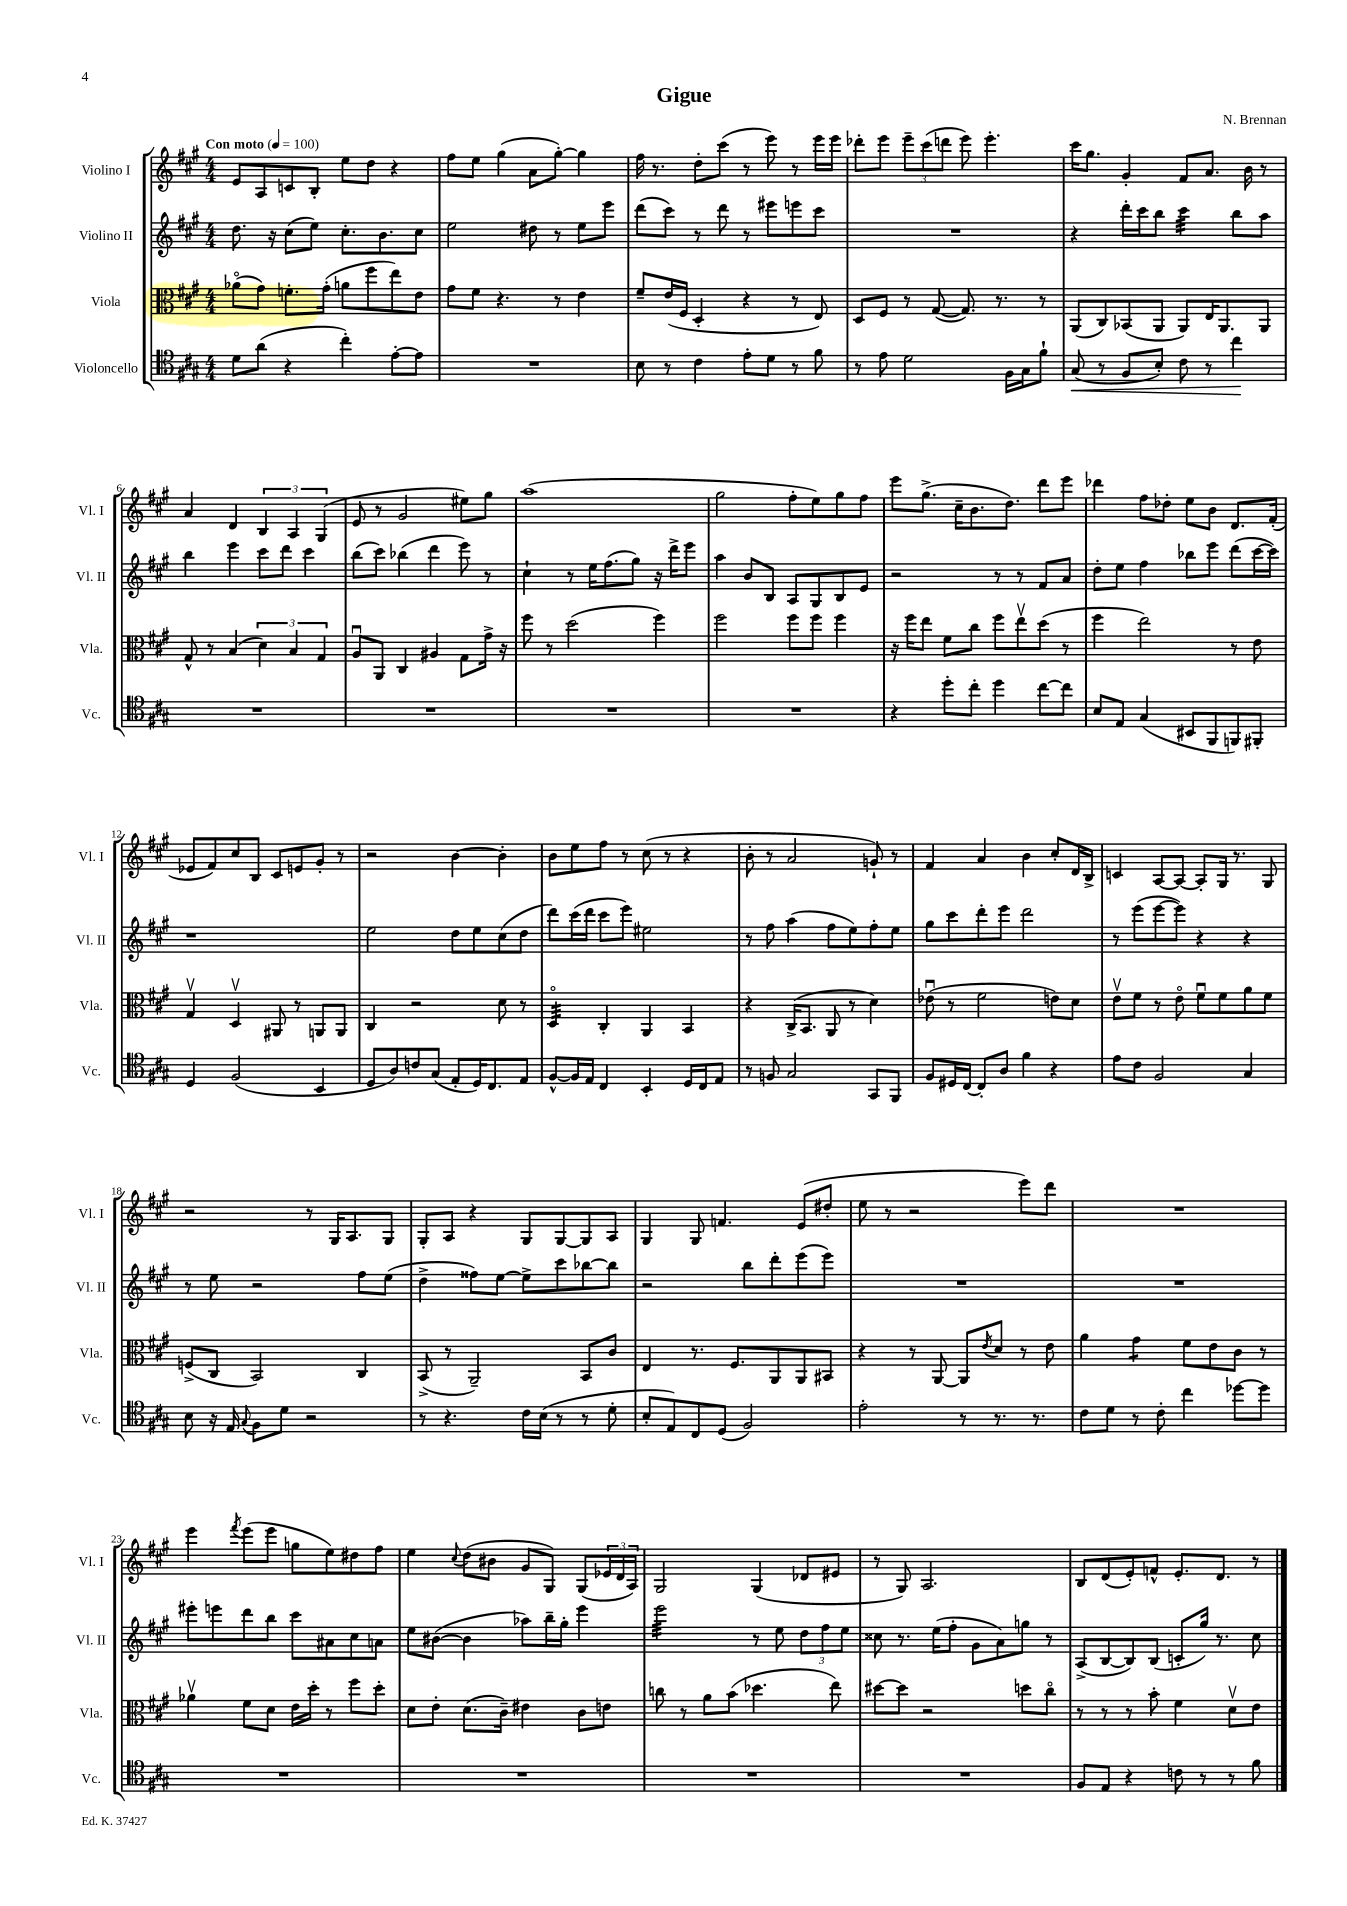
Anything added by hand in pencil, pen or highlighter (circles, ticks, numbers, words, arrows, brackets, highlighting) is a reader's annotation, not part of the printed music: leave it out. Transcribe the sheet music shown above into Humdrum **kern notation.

**kern	**dynam	**kern	**kern	**kern
*part4	*part4	*part3	*part2	*part1
*staff4	*staff4	*staff3	*staff2	*staff1
*I"Violoncello	*	*I"Viola	*I"Violino II	*I"Violino I
*I'Vc.	*	*I'Vla.	*I'Vl. II	*I'Vl. I
*clefC4	*	*clefC3	*clefG2	*clefG2
*k[f#c#g#]	*	*k[f#c#g#]	*k[f#c#g#]	*k[f#c#g#]
*M4/4	*	*M4/4	*M4/4	*M4/4
*MM100	*	*MM100	*MM100	*MM100
=1	=1	=1	=1	=1
!	!	!	!	!LO:TX:a:B:t=Con moto
8d\L	.	(8a-X\L	8.dd\	8e/L
(8a\J	.	8g#\J)	.	8A/
.	.	.	16r	.
4r	.	8.fn'\L	(8cc#\L	8cn/
.	.	.	8ee\J)	8B'/J
.	.	(16g#'\Jk	.	.
4cc#'\)	.	8an\L	8.cc#'\L	8ee\L
.	.	8ff#\	.	8dd\J
.	.	.	8.b\	.
[8e'\L	.	8ee\)	.	4r
8e\J]	.	8e\J	8cc#\J	.
=2	=2	=2	=2	=2
1r	.	8g#\L	2ee\	8ff#\L
.	.	8f#\J	.	8ee\J
.	.	4.r	.	(4gg#\
.	.	.	8dd#X\	8a\L
.	.	8r	8r	[8gg#'\J)
.	.	4e\	8ee\L	4gg#\]
.	.	.	8eee\J	.
=3	=3	=3	=3	=3
8B\	.	8f#~/L	(8ddd\L	16ff#\
.	.	.	.	8.r
8r	.	(16e/L	8ccc#\J)	.
.	.	16F#/JJ	.	.
4c#\	.	4D'/	8r	8dd'\L
.	.	.	8ddd\	(8ccc#\J
8e'\L	.	4r	8r	8r
8d\J	.	.	8eee#X\L	8eee\)
8r	.	8r	8eeen\	8r
8f#\	.	8E/)	8ccc#\J	16eee\LL
.	.	.	.	16eee\JJ
=4	=4	=4	=4	=4
8r	.	8D/L	1r	8ddd-X'\L
8e\	.	8F#/J	.	8eee\J
2d\	.	8r	.	12eee~\L
.	.	.	.	(12ccc#\
.	.	([8G#/	.	.
.	.	.	.	12dddn\J
.	.	8.G#/])	.	8eee\)
.	.	.	.	4.eee'\
.	.	8.r	.	.
16F#\LL	.	.	.	.
16G#\J	.	.	.	.
8f#`\J	.	8r	.	.
=5	=5	=5	=5	=5
!	!LO:HP:b	!	!	!
(8G#/	<	(8AA/L	4r	16ccc#\KL
.	.	.	.	8.gg#\J
8r	.	8C#/)	.	.
8F#/L	.	(8BB-X/	16ddd'\LL	4g#'/
.	.	.	16ccc#\J	.
8B'/J)	.	8AA/J	8bb\J	.
*	*	*	*tremolo	*
8c#\	.	8AA/L)	32ccc#\LLL	8f#/L
.	.	.	32ccc#\	.
.	.	.	32ccc#\	.
.	.	.	32ccc#\	.
8r	.	16E/K	32ccc#\	8.a/J
.	.	.	32ccc#\	.
.	.	8.AA/	32ccc#\	.
.	.	.	32ccc#\JJJ	.
*	*	*	*Xtremolo	*
4cc#\	.	.	8bb\L	.
.	.	.	.	16b\
.	.	8AA/J	8aa\J	8r
.	[	.	.	.
!!LO:LB:g=z
=6	=6	=6	=6	=6
1r	.	8G#^^/	4bb\	4a/
.	.	8r	.	.
.	.	(4B/	4eee\	4d/
.	.	6d\)	8ccc#\L	6B/
.	.	.	8ddd\J	.
.	.	6B/	.	6A/
.	.	.	4ccc#\	.
.	.	6G#/	.	(6G#/
=7	=7	=7	=7	=7
1r	.	8Au/L	(8bb\L	8e/
.	.	8AA/J	8ccc#\J)	8r
.	.	4C#/	(4bb-X\	2g#/
.	.	4A#X/	4ddd\	.
.	.	8G#\L	8eee\)	8ee#X\L)
.	.	16g#^\Jk	8r	8gg#\J
.	.	16r	.	.
=8	=8	=8	=8	=8
1r	.	8ff#\	4cc#`\	(1aa
.	.	8r	.	.
.	.	(2dd\	8r	.
.	.	.	16ee\KL	.
.	.	.	(8.ff#\	.
.	.	.	8gg#\J)	.
.	.	4ff#\)	16r	.
.	.	.	16ddd^\KL	.
.	.	.	8eee\J	.
=9	=9	=9	=9	=9
1r	.	2ff#\	4aa\	2gg#\
.	.	.	8b/L	.
.	.	.	8B/J	.
.	.	8ff#\L	8A/L	8ff#'\L
.	.	8ff#\J	8G#/	8ee\)
.	.	4ff#\	8B/	8gg#\
.	.	.	8e/J	8ff#\J
=10	=10	=10	=10	=10
4r	.	16r	2r	8eee\L
.	.	16ff#\KL	.	.
.	.	8ee\J	.	(8.gg#^\J
8dd'\L	.	8f#\L	.	.
.	.	.	.	16cc#~\KL
8cc#'\J	.	8cc#\J	.	8.b\
4dd\	.	8ff#\L	8r	.
.	.	.	.	8.dd\J)
.	.	8eev\	8r	.
[8cc#\L	.	(8dd\J	8f#/L	8ddd\L
8cc#\J]	.	8r	8a/J	8eee\J
=11	=11	=11	=11	=11
8B/L	.	4ff#\	8dd'\L	4ddd-X\
8E/J	.	.	8ee\J	.
(4G#/	.	2ee\)	4ff#\	8ff#\L
.	.	.	.	8dd-X'\J
8BB#X/L	.	.	8bb-X\L	8ee\L
8FF#/	.	.	8eee\J	8b\J
8FFn/)	.	8r	(8ddd\L	8.d/L
8FF#X'/J	.	8e\	[16ccc#\L	.
.	.	.	16ccc#\JJ])	(16f#'/Jk
!!LO:LB:g=z
=12	=12	=12	=12	=12
4D/	.	4G#v/	1r	8e-X/L
.	.	.	.	8f#/)
(2F#/	.	4Dv/	.	8cc#/
.	.	.	.	8B/J
.	.	8AA#X/	.	8c#/L
.	.	8r	.	8en/
4BB/	.	8AAn/L	.	8g#'/J
.	.	8AA/J	.	8r
=13	=13	=13	=13	=13
8D/L	.	4C#/	2ee\	2r
8A/)	.	.	.	.
8cn/	.	2r	.	.
(8G#/J	.	.	.	.
8E'/L	.	.	8dd\L	[4b\
16D/K)	.	.	8ee\	.
8.C#/	.	.	.	.
.	.	8d\	(8cc#\	4b'\]
8E/J	.	8r	8dd\J	.
=14	=14	=14	=14	=14
*	*	*tremolo	*	*
[8F#^^/L	.	32D/LLL	8ddd\L)	8b\L
.	.	32D/	.	.
.	.	32D/	.	.
.	.	32D/	.	.
16F#/L]	.	32D/	(16ccc#\L	8ee\
.	.	32D/	.	.
16E/JJ	.	32D/	16ddd\JJ	.
.	.	32D/JJJ	.	.
*	*	*Xtremolo	*	*
4C#/	.	4C#'/	8ccc#\L	8ff#\J
.	.	.	8eee\J)	8r
4BB'/	.	4AA/	2ee#X\	(8cc#\
.	.	.	.	8r
16D/LL	.	4BB/	.	4r
16C#/J	.	.	.	.
8E/J	.	.	.	.
=15	=15	=15	=15	=15
8r	.	4r	8r	8b'\
8Fn/	.	.	8ff#\	8r
2G#/	.	(16C#^/KL	(4aa\	2a/
.	.	8.BB/J	.	.
.	.	8AA/	8ff#\L	.
.	.	8r	8ee\)	.
8GG#/L	.	4d\)	8ff#'\	8gn`/)
8FF#/J	.	.	8ee\J	8r
=16	=16	=16	=16	=16
8F#/L	.	(8e-Xu\	8gg#\L	4f#/
16D#X/L	.	8r	8ccc#\	.
[16C#/JJ	.	.	.	.
8C#'/L]	.	2f#\	8ddd'\	4a/
8A/J	.	.	8eee\J	.
4f#\	.	.	2ddd\	4b\
4r	.	8en\L)	.	8cc#'/L
.	.	8d\J	.	16d/L
.	.	.	.	16B^/JJ
=17	=17	=17	=17	=17
8e\L	.	8ev\L	8r	4cn/
8c#\J	.	8f#\J	(8eee\L	.
2F#/	.	8r	[8eee\	[8A/L
.	.	8e\	8eee\J])	8A/J_
.	.	8f#u\L	4r	8A'/L]
.	.	8f#\	.	16G#/Jk
.	.	.	.	8.r
4G#/	.	8a\	4r	.
.	.	8f#\J	.	8G#/
!!LO:LB:g=z
=18	=18	=18	=18	=18
8B\	.	(8Fn^/L	8r	2r
16r	.	8C#/J	8ee\	.
16E/	.	.	.	.
8qqG#/	.	.	.	.
8F#\L	.	2BB/)	2r	.
8d\J	.	.	.	.
2r	.	.	.	8r
.	.	.	.	16G#/KL
.	.	.	.	8.A/
.	.	4C#/	8ff#\L	.
.	.	.	(8ee\J	8G#/J
=19	=19	=19	=19	=19
8r	.	(8BB^/	4dd^\	8G#'/L
4.r	.	8r	.	8A/J
.	.	2AA~/)	8ff##X\L)	4r
.	.	.	[8ee\J	.
16c#\LL	.	.	8ee^\L]	8G#/L
(16B\JJ	.	.	.	.
8r	.	.	8ccc#\	[8G#/
8r	.	8BB/L	[8bb-X\	8G#/]
8d'\	.	8c#/J	8bb-\J]	8A/J
=20	=20	=20	=20	=20
8B'/L	.	4E/	2r	4G#/
8E/)	.	.	.	.
8C#/	.	8.r	.	8G#/
(8D/J	.	.	.	4.fn/
.	.	8.F#/L	.	.
2F#/)	.	.	8bb\L	.
.	.	8AA/	8ddd'\	.
.	.	8AA/	(8eee\	(8e/L
.	.	8BB#X/J	8eee\J)	8dd#X'/J
=21	=21	=21	=21	=21
2e'\	.	4r	1r	8ee\
.	.	.	.	8r
.	.	8r	.	2r
.	.	[8AA/	.	.
8r	.	8AA/L]	.	.
.	.	8qe/	.	.
8.r	.	8d/J	.	.
.	.	8r	.	8eee\L)
8.r	.	.	.	.
.	.	8e\	.	8ddd\J
=22	=22	=22	=22	=22
8c#\L	.	4a\	1r	1r
8d\J	.	.	.	.
*	*	*tremolo	*	*
8r	.	8g#\L	.	.
8c#'\	.	8g#\J	.	.
*	*	*Xtremolo	*	*
4cc#\	.	8f#\L	.	.
.	.	8e\	.	.
[8dd-X\L	.	8c#\J	.	.
8dd-\J]	.	8r	.	.
!!LO:LB:g=z
=23	=23	=23	=23	=23
1r	.	4a-Xv\	8eee#X'\L	4eee\
.	.	.	8eeen\	.
.	.	.	.	8qfff#/
.	.	8f#\L	8ddd\	(8eee\L
.	.	8d\J	8bb\J	8eee\J
.	.	16e\LL	8ccc#\L	8ggn\L
.	.	16dd'\JJ	.	.
.	.	8r	8a#X\	8ee\)
.	.	8ff#\L	8cc#\	8dd#X\
.	.	8dd'\J	8an\J	8ff#\J
=24	=24	=24	=24	=24
1r	.	8d\L	8ee\L	4ee\
.	.	8e'\J	([8b#X\J	.
.	.	.	.	8qqcc#/
.	.	(8.d\L	4b#\]	(8dd\L
.	.	.	.	8b#X\J
.	.	16c#~\Jk)	.	.
.	.	4e#X\	8aa-X\L)	8g#/L
.	.	.	16bb~\L	8G#/J)
.	.	.	16gg#'\JJ	.
.	.	8c#\L	4eee\	(8G#/L
.	.	8en\J	.	24e-X/L
.	.	.	.	24d/
.	.	.	.	24A/JJ)
=25	=25	=25	=25	=25
*	*	*	*tremolo	*
1r	.	8ccn\	32eee\LLL	2G#/
.	.	.	32eee\	.
.	.	.	32eee\	.
.	.	.	32eee\	.
.	.	8r	32eee\	.
.	.	.	32eee\	.
.	.	.	32eee\	.
.	.	.	32eee\	.
.	.	8a\L	32eee\	.
.	.	.	32eee\	.
.	.	.	32eee\	.
.	.	.	32eee\	.
.	.	(8b\J	32eee\	.
.	.	.	32eee\	.
.	.	.	32eee\	.
.	.	.	32eee\JJJ	.
*	*	*	*Xtremolo	*
.	.	4.dd-X\	8r	(4G#/
.	.	.	8ee\	.
.	.	.	12dd\L	8d-X/L
.	.	.	12ff#\	.
.	.	8ee\)	.	8e#X/J
.	.	.	12ee\J	.
=26	=26	=26	=26	=26
1r	.	[8dd#X\L	8cc##X\	8r
.	.	8dd#\J]	8.r	8G#/)
.	.	2r	.	2.A/
.	.	.	(16ee\KL	.
.	.	.	8ff#'\J	.
.	.	.	8g#\L	.
.	.	.	8a\)	.
.	.	8ddn\L	8ggn\J	.
.	.	8cc#\J	8r	.
=27	=27	=27	=27	=27
8F#/L	.	8r	(8A^/L	8B/L
8E/J	.	8r	[8B/	(8d/
4r	.	8r	8B/])	8e'/)
.	.	8b'\	(8B/J	8fn^^/J
8cn\	.	4f#\	8cn'/L	8.e'/L
8r	.	.	16gg#/Jk)	.
.	.	.	8.r	8.d/J
8r	.	8dv\L	.	.
8f#\	.	8e\J	8cc#\	8r
==	==	==	==	==
*-	*-	*-	*-	*-
